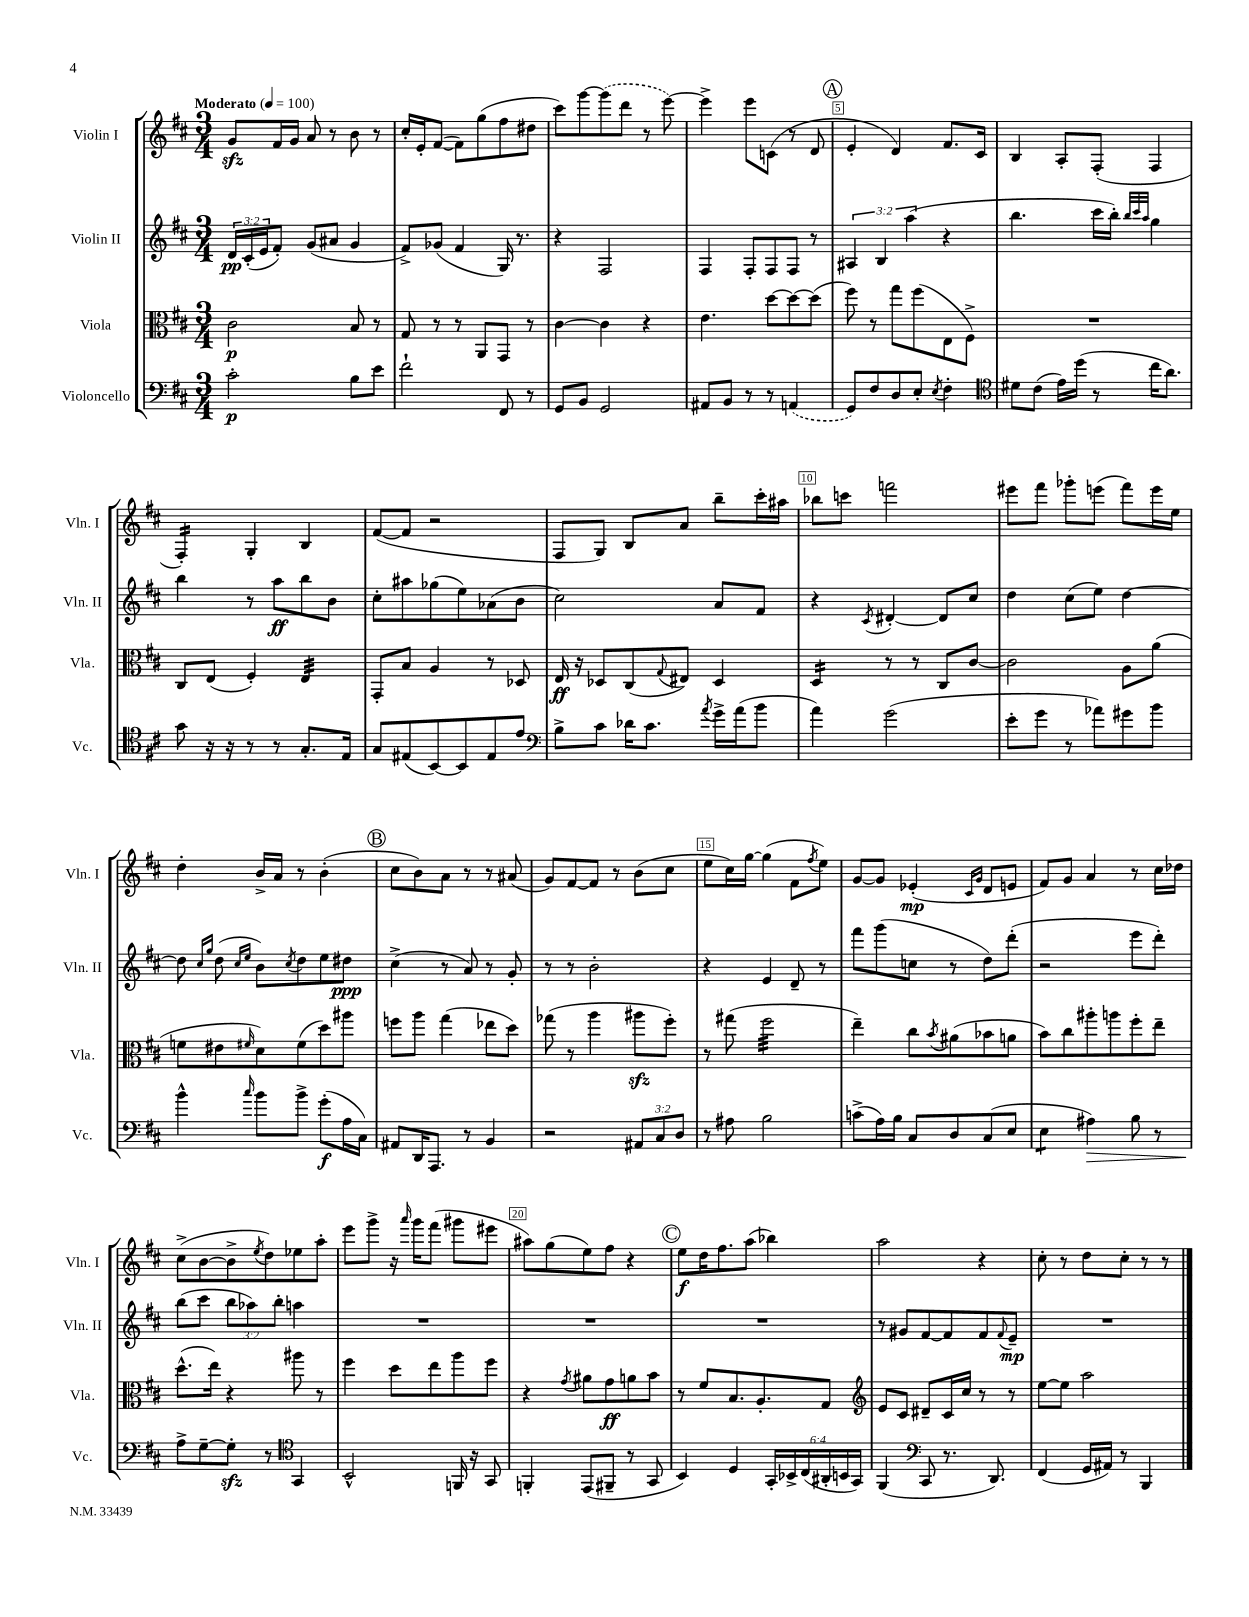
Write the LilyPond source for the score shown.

<<
\new StaffGroup <<
\new Staff = "s0" \with { instrumentName = "Violin I" shortInstrumentName = "Vln. I" } {
    \clef treble \key d \major \numericTimeSignature \time 3/4 \tempo "Moderato" 4 = 100
    g'8\sfz fis'16 g'16 a'8 r8 b'8 r8 |
    cis''16-. e'16-. fis'8~( fis'8) g''8( fis''8 dis''8 |
    cis'''8) g'''8~ \once \slurDashed g'''8( d'''8 r8 e'''8~) |
    e'''4-> e'''8 c'8( r8 d'8 |
    \mark \markup { \circle "A" } e'4-. d'4) fis'8. cis'16 |
    b4 a8-. fis8-.( fis4 |
    fis4:16-.) g4-. b4 |
    fis'8~( fis'8 r2 |
    fis8 g8) b8 a'8 b''8-- cis'''16-. ais''16 |
    bes''8 c'''8 f'''2 |
    eis'''8 fis'''8 ges'''8-. e'''8( fis'''8) e'''16 e''16 |
    d''4-. b'16-> a'16 r8 b'4-.( |
    \mark \markup { \circle "B" } cis''8 b'8) a'8 r8 r8 ais'8( |
    g'8) fis'8~ fis'8 r8 b'8( cis''8 |
    e''8 cis''16) g''16~ g''4( fis'8 \acciaccatura { fis''8 } e''8) |
    g'8~ g'8 ees'4-.\mp( \grace { cis'16 g'16 } d'8 e'8 |
    fis'8) g'8 a'4 r8 cis''16 des''16 |
    cis''8->( b'8~ b'8-> \acciaccatura { e''8 } d''8) ees''8 a''8-. |
    e'''8 g'''8-> r16 \grace { a'''16 } g'''16 fis'''8( gis'''8 eis'''8 |
    ais''8) g''8( e''8) fis''8 r4 |
    \mark \markup { \circle "C" } e''8\f d''16 fis''8. a''8( bes''4) |
    a''2 r4 |
    cis''8-. r8 d''8 cis''8-. r8 r8 \bar "|." |
}
\new Staff = "s1" \with { instrumentName = "Violin II" shortInstrumentName = "Vln. II" } {
    \clef treble \key d \major \numericTimeSignature \time 3/4 \override Staff.TupletNumber.text = #tuplet-number::calc-fraction-text
    \tuplet 3/2 { d'16\pp cis'16-.( e'16 } fis'8-.) g'8( ais'8 g'4 |
    fis'8->) ges'8( fis'4 g16) r8. |
    r4 fis2 |
    fis4 fis8-. fis8 fis8 r8 |
    \mark \markup { \circle "A" } \tuplet 3/2 { ais4 b4 a''4( } r4 |
    b''4. cis'''16 b''16-.) \grace { b''32 cis'''32 a''32 } g''4 |
    b''4 r8 a''8\ff b''8 b'8 |
    cis''8-. ais''8 ges''8( e''8) aes'8( b'8 |
    cis''2) a'8 fis'8 |
    r4 \acciaccatura { cis'8 } dis'4~-. dis'8 cis''8 |
    d''4 cis''8( e''8) d''4~ |
    d''8 \grace { cis''16 g''16 } d''8( \grace { cis''16 e''16 } b'8) \acciaccatura { cis''8 } d''8 e''8 dis''8\ppp |
    \mark \markup { \circle "B" } cis''4->( r8 a'8) r8 g'8-. |
    r8 r8 b'2-. |
    r4 e'4 d'8-- r8 |
    fis'''8 g'''8( c''8 r8 d''8) d'''8-.( |
    r2 e'''8 d'''8-.) |
    b''8( cis'''8 \tuplet 3/2 { b''8 aes''8) b''8-. } a''4 |
    R2. |
    R2. |
    \mark \markup { \circle "C" } R2. |
    r8 gis'8 fis'8~ fis'8 fis'8 \appoggiatura { fis'8 } e'8--\mp |
    R2. \bar "|." |
}
\new Staff = "s2" \with { instrumentName = "Viola" shortInstrumentName = "Vla." } {
    \clef alto \key d \major \numericTimeSignature \time 3/4
    cis'2\p b8 r8 |
    g8 r8 r8 a,8 g,8 r8 |
    cis'4~ cis'4 r4 |
    e'4. d''8~ d''8~ d''8( |
    \mark \markup { \circle "A" } fis''8) r8 g''8 fis''8( e8 fis8->) |
    R2. |
    cis8 e8( fis4-.) e4:32 |
    g,8-. b8 a4 r8 des8 |
    e16\ff r16 des8 cis8( \appoggiatura { g8 } eis8) des4 |
    d4:16 r8 r8 cis8 cis'8~ |
    cis'2 a8 a'8( |
    f'8 eis'8 \grace { fis'16 } d'8) fis'8( d''8) ais''8 |
    \mark \markup { \circle "B" } f''8 a''8 g''4( ees''8 d''8) |
    ges''8( r8 a''4 ais''8\sfz fis''8-.) |
    r8 gis''8( fis''2:32 |
    e''4--) cis''8 \acciaccatura { b'8 } ais'8( bes'8 a'8 |
    b'8) cis''8 ais''8-. a''8 fis''8-. e''8-- |
    d''8.-^( e''16) r4 ais''8 r8 |
    fis''4 d''8 e''8 a''8 fis''8 |
    r4 \acciaccatura { g'8 } ais'8 g'8\ff a'8 b'8 |
    \mark \markup { \circle "C" } r8 fis'8 b8. a8.-. g8 |
    \clef treble e'8 cis'8 dis'8-- cis'16 cis''16 r8 r8 |
    e''8~ e''8 a''2 \bar "|." |
}
\new Staff = "s3" \with { instrumentName = "Violoncello" shortInstrumentName = "Vc." } {
    \clef bass \key d \major \numericTimeSignature \time 3/4 \override Staff.TupletNumber.text = #tuplet-number::calc-fraction-text
    cis'2-.\p b8 e'8 |
    fis'2-! fis,8 r8 |
    g,8 b,8 g,2 |
    ais,8 b,8 r8 r8 \once \slurDashed a,4( |
    \mark \markup { \circle "A" } g,8) fis8 d8 e8-. \acciaccatura { e8 } fis4-. |
    \clef tenor dis'8 cis'8( e'16) d''16( r8 cis''16 a'8.) |
    g'8 r16 r16 r8 r8 g8.-. e16 |
    g8 eis8( b,8~) b,8 eis8 e'8 |
    \clef bass b8-> cis'8 des'16 cis'8. \acciaccatura { a'8 } g'16-> a'16( b'8 |
    a'4) g'2( |
    e'8-. g'8 r8 aes'8) gis'8 b'8 |
    b'4-^ \grace { cis''16 } b'8 b'8-> g'8-.\f( a16 cis16) |
    \mark \markup { \circle "B" } ais,8 d,16 a,,8. r8 b,4 |
    r2 \tuplet 3/2 { ais,8 cis8 d8 } |
    r8 ais8 b2 |
    c'8->( a16) b16 cis8 d8 cis8( e8 |
    e4:8 ais4\>) b8 r8 |
    a8->\! g8~-- g8-.\sfz r8 \clef tenor g,4 |
    b,2-^ f,16 r16 g,8 |
    f,4-. e,8( fis,8-- r8 g,8 |
    \mark \markup { \circle "C" } b,4) d4 \tuplet 6/4 { g,16-. bes,16-> cis16( ais,16-. b,16 g,16) } |
    fis,4( \clef bass cis,8 r8. d,8.) |
    fis,4( g,16 ais,16) r8 b,,4 \bar "|." |
}
>>
>>
\layout { \context { \Score \override BarNumber.break-visibility = ##(#f #t #t) barNumberVisibility = #(every-nth-bar-number-visible 5) \override BarNumber.stencil = #(make-stencil-boxer 0.1 0.3 ly:text-interface::print) } }
